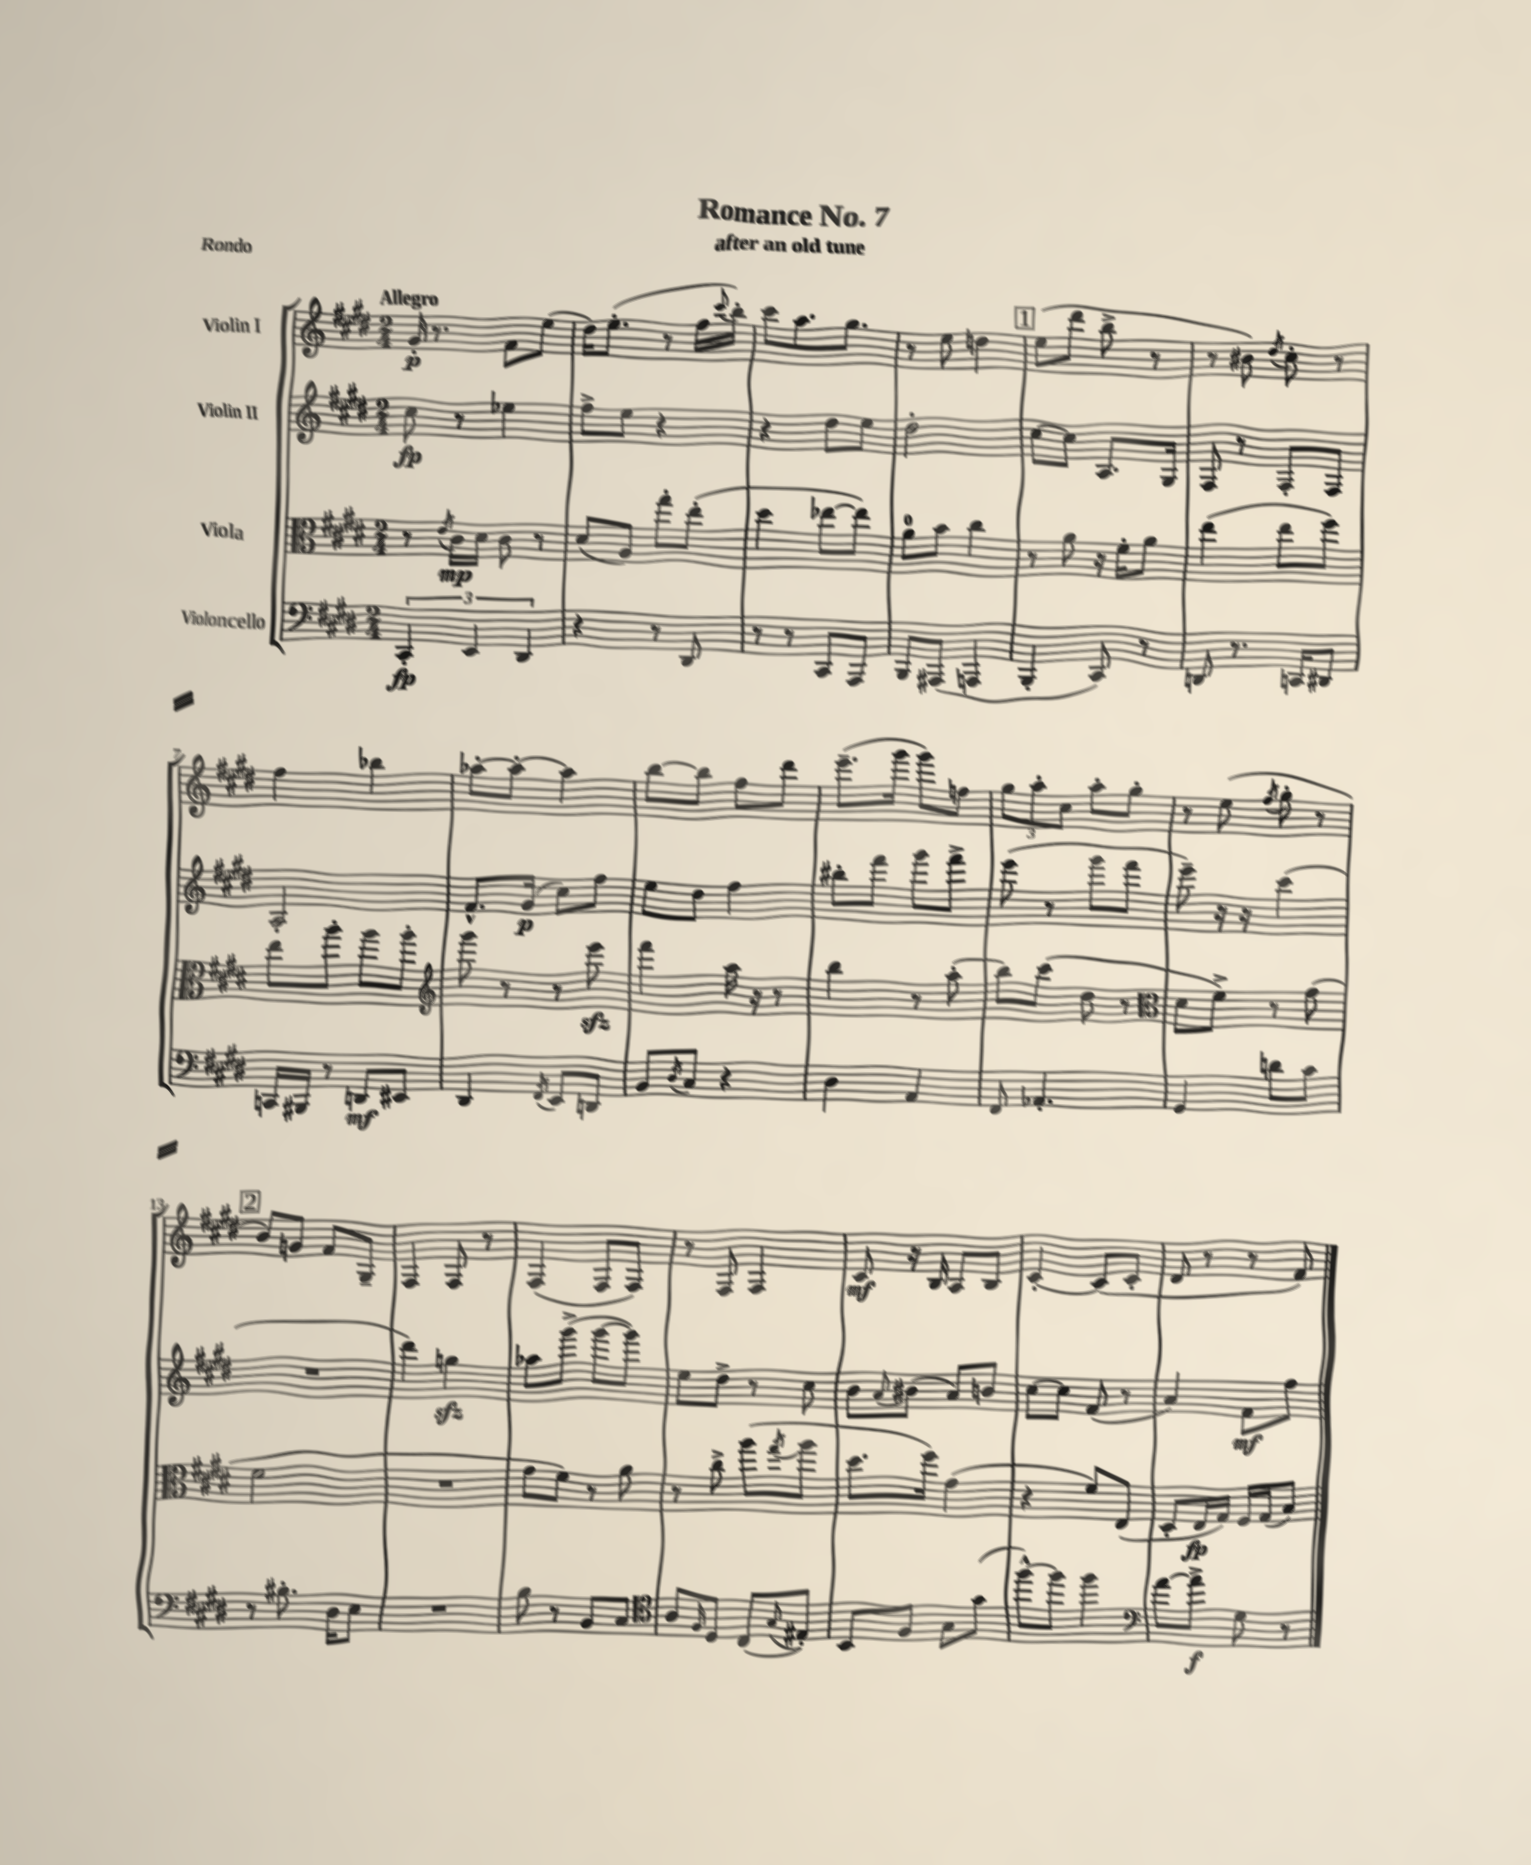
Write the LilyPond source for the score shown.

\header { title = "Romance No. 7" subtitle = "after an old tune" piece = "Rondo" }
<<
\new StaffGroup <<
\new Staff = "s0" \with { instrumentName = "Violin I" } {
    \clef treble \key e \major \numericTimeSignature \time 2/4 \tempo "Allegro"
    gis'16-.\p r8. fis'8 e''8( |
    dis''16) e''8.-.( r8 fis''16 \appoggiatura { cis'''8 } b''16-.) |
    cis'''8 a''8. gis''8. |
    r8 e''8 d''4 |
    \mark \markup { \box "1" } e''8( dis'''8 b''8-> r8 |
    r8 bis'8) \acciaccatura { dis''8 } cis''8-. r8 |
    fis''4 bes''4 |
    aes''8~-. aes''8~-. aes''4 |
    b''8~ b''8 fis''8 dis'''8 |
    e'''8.--( gis'''16 gis'''8) f''8 |
    \tuplet 3/2 { gis''8 a''8-. cis''8 } a''8-. gis''8-. |
    r8 e''8( \acciaccatura { fis''8 } gis''8-. r8 |
    \mark \markup { \box "2" } b'8) g'8 fis'8 gis8-- |
    fis4 fis8 r8 |
    fis4( fis8 fis8) |
    r8 fis8 fis4 |
    cis'8\mf r16 b16 a8 b8 |
    cis'4~-. cis'8( cis'8-. |
    dis'8 r8 r8 fis'8) \bar "|." |
}
\new Staff = "s1" \with { instrumentName = "Violin II" } {
    \clef treble \key e \major \numericTimeSignature \time 2/4
    cis''8\fp r8 ees''4 |
    fis''8-> e''8 r4 |
    r4 dis''8 e''8 |
    dis''2-. |
    \mark \markup { \box "1" } cis''8~ cis''8 a8. gis16 |
    fis8 r8 fis8-. fis8 |
    a2-. |
    fis'8.-^ gis'16\p( cis''8) fis''8 |
    e''8 dis''8 fis''4 |
    bis''8-. fis'''8 gis'''8 fis'''8-> |
    e'''8( r8 gis'''8 fis'''8 |
    e'''8--) r16 r16 cis'''4( |
    \mark \markup { \box "2" } R2 |
    dis'''4) g''4\sfz |
    aes''8 gis'''8->( gis'''8~ gis'''8) |
    e''8 dis''8-> r8 cis''8 |
    b'8 \appoggiatura { a'8 } bis'8( a'8) b'8 |
    cis''8~ cis''8 fis'8( r8 |
    a'4) fis'8\mf fis''8 \bar "|." |
}
\new Staff = "s2" \with { instrumentName = "Viola" } {
    \clef alto \key e \major \numericTimeSignature \time 2/4
    r8 \acciaccatura { e'8 } cis'16\mp dis'16 cis'8 r8 |
    dis'8( a8) gis''8-. e''8-.( |
    dis''4 ees''8~ ees''8) |
    a'8-0 b'8 cis''4 |
    \mark \markup { \box "1" } r8 a'8 r16 fis'16-. a'8 |
    e''4( e''8 fis''8) |
    e''8 a''8-. a''8 a''8-. |
    \clef treble gis'''8 r8 r8 e'''8\sfz |
    fis'''4 a''16 r16 r8 |
    b''4 r8 a''8-.( |
    b''8) cis'''8( dis''8 r8 |
    \clef alto dis'8 fis'8->) r8 gis'8( |
    \mark \markup { \box "2" } fis'2 |
    R2 |
    gis'8 fis'8) r8 a'8 |
    r8 cis''8-> a''8( \acciaccatura { gis''8 } a''8 |
    dis''8. fis''16) gis'4( |
    r4 fis'8) e8( |
    dis8-. e16\fp gis16) fis16 gis16( b8) \bar "|." |
}
\new Staff = "s3" \with { instrumentName = "Violoncello" } {
    \clef bass \key e \major \numericTimeSignature \time 2/4
    \tuplet 3/2 { cis,4-.\fp e,4 dis,4 } |
    r4 r8 dis,8 |
    r8 r8 cis,8 a,,8 |
    b,,8 ais,,8( a,,4 |
    \mark \markup { \box "1" } b,,4-. cis,8) r8 |
    d,8 r8. c,16 dis,8 |
    c,16 bis,,16 r8 d,8\mf eis,8 |
    dis,4 \acciaccatura { fis,8 } e,8 d,8 |
    b,8 \acciaccatura { dis8 } cis8 r4 |
    dis4 a,4 |
    fis,8 aes,4.-. |
    gis,4 d'8 cis'8 |
    \mark \markup { \box "2" } r8 bis8.-. dis16 e8 |
    R2 |
    b8 r8 b,8 cis8 |
    \clef tenor a8 \grace { fis16 } dis8 cis8( \appoggiatura { gis8 } eis8-.) |
    b,8 fis8 gis8 gis'8( |
    fis''8~-^) fis''8 fis''4 |
    \clef bass a'8~ a'8->\f gis8 r8 \bar "|." |
}
>>
>>
